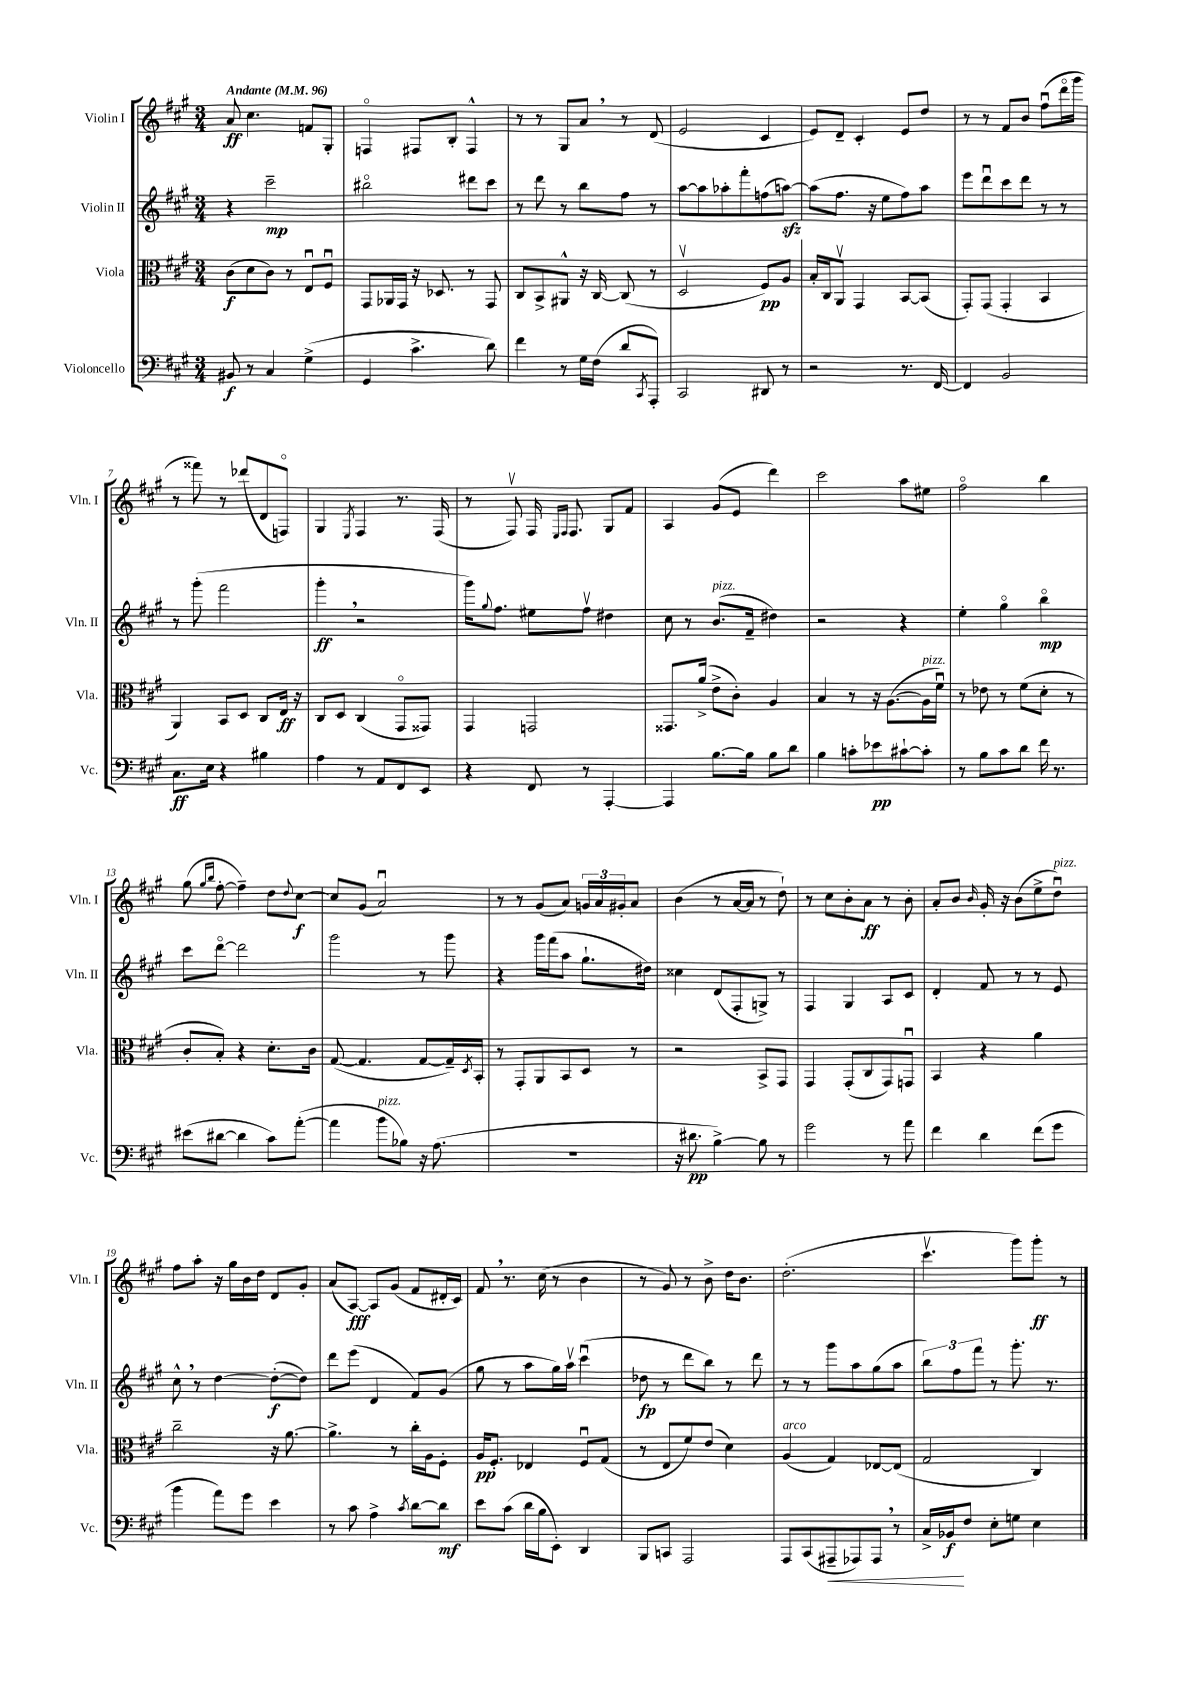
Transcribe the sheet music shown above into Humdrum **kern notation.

**kern	**dynam	**kern	**dynam	**kern	**dynam	**kern	**dynam
*part4	*part4	*part3	*part3	*part2	*part2	*part1	*part1
*staff4	*staff4	*staff3	*staff3	*staff2	*staff2	*staff1	*staff1
*I"Violoncello	*	*I"Viola	*	*I"Violin II	*	*I"Violin I	*
*I'Vc.	*	*I'Vla.	*	*I'Vln. II	*	*I'Vln. I	*
*clefF4	*	*clefC3	*	*clefG2	*	*clefG2	*
*k[f#c#g#]	*	*k[f#c#g#]	*	*k[f#c#g#]	*	*k[f#c#g#]	*
*M3/4	*	*M3/4	*	*M3/4	*	*M3/4	*
*MM96	*	*MM96	*	*MM96	*	*MM96	*
=1	=1	=1	=1	=1	=1	=1	=1
!	!	!	!	!	!	!LO:TX:a:B:t=Andante	!
8BB#X/	f	(8c#\L	f	4r	.	8a/	ff
8r	.	8d\	.	.	.	4.cc#\	.
4C#/	.	8c#\J)	.	2ccc#~\	mp	.	.
.	.	8r	.	.	.	.	.
(4G#^\	.	8Eu/L	.	.	.	8fn/L	.
.	.	8F#u/J	.	.	.	8G#'/J	.
=2	=2	=2	=2	=2	=2	=2	=2
4GG#/	.	8GG#/L	.	2bb#X\	.	4Fn/	.
.	.	16AA-X/L	.	.	.	.	.
.	.	16GG#/JJ	.	.	.	.	.
4.c#^\	.	16r	.	.	.	8F#X/L	.
.	.	8.D-X/	.	.	.	.	.
.	.	.	.	.	.	8B'/J	.
.	.	8r	.	8ddd#X\L	.	4F#^^/	.
8d\)	.	8GG#/	.	8ccc#\J	.	.	.
=3	=3	=3	=3	=3	=3	=3	=3
4f#\	.	8C#/L	.	8r	.	8r	.
.	.	8BB^/	.	8ddd\	.	8r	.
8r	.	8AA#X^^/J	.	8r	.	8G#/L	.
16G#\LL	.	16r	.	8bb\L	.	8a,/J	.
(16F#\JJ	.	[16C#/	.	.	.	.	.
8d/L	.	(8C#/]	.	8ff#\J	.	8r	.
8qCC#/	.	.	.	.	.	.	.
8AAA'/J)	.	8r	.	8r	.	(8d/	.
=4	=4	=4	=4	=4	=4	=4	=4
2CC#/	.	2Dv/	.	[8aa\L	.	2e/	.
.	.	.	.	8aa\]	.	.	.
.	.	.	.	8aa-X'\	.	.	.
.	.	.	.	8fff#'\	.	.	.
8DD#X/	.	8F#/L)	pp	(8ffn\	.	4c#/	.
8r	.	8A/J	.	[8aanzz\J)	.	.	.
=5	=5	=5	=5	=5	=5	=5	=5
2r	.	16B'/LL	.	(8aa\L]	.	8e/L)	.
.	.	16C#/J	.	.	.	.	.
.	.	8AAv/J	.	8.ff#\J	.	8d~/J	.
.	.	4GG#/	.	.	.	4c#'/	.
.	.	.	.	16r	.	.	.
.	.	.	.	8ee\L	.	.	.
8.r	.	[8BB/L	.	8ff#\)	.	8e/L	.
.	.	(8BB/J]	.	8aa\J	.	8dd/J	.
[16FF#/	.	.	.	.	.	.	.
=6	=6	=6	=6	=6	=6	=6	=6
4FF#/]	.	8GG#'/L)	.	8eee\L	.	8r	.
.	.	(8GG#/J	.	8dddu\	.	8r	.
2BB/	.	4GG#'/	.	8ccc#\	.	8f#/L	.
.	.	.	.	8ddd\J	.	8b/J	.
.	.	4BB/	.	8r	.	(8ff#u\L	.
.	.	.	.	8r	.	16ddd\L	.
.	.	.	.	.	.	16ggg#\JJ	.
!!LO:LB:g=z
=7	=7	=7	=7	=7	=7	=7	=7
8.C#\L	ff	4AA/)	.	8r	.	8r	.
.	.	.	.	(8ggg#'\	.	8fff##X\)	.
16E\Jk	.	.	.	.	.	.	.
4r	.	8BB/L	.	2fff#\	.	8r	.
.	.	8D/J	.	.	.	(8ddd-X/L	.
4B#X\	.	8C#/L	.	.	.	8d/	.
.	.	16E/Jk	ff	.	.	8Fn/J)	.
.	.	16r	.	.	.	.	.
=8	=8	=8	=8	=8	=8	=8	=8
4A\	.	8C#/L	.	4ggg#',\	ff	4G#/	.
.	.	8D/J	.	.	.	.	.
.	.	.	.	.	.	8qE/	.
8r	.	(4C#/	.	2r	.	4F#/	.
8AA/L	.	.	.	.	.	.	.
8FF#/	.	8GG#/L	.	.	.	8.r	.
8EE/J	.	8GG##X/J)	.	.	.	.	.
.	.	.	.	.	.	(16F#/	.
=9	=9	=9	=9	=9	=9	=9	=9
4r	.	4GG#/	.	16ggg#\KL)	.	8r	.
.	.	.	.	8qqgg#/	.	.	.
.	.	.	.	8.ff#\J	.	.	.
.	.	.	.	.	.	8F#v/)	.
8FF#/	.	2GGn/	.	8ee#X\L	.	16F#/	.
.	.	.	.	.	.	16qqE/LL	.
.	.	.	.	.	.	16qqF#/JJ	.
.	.	.	.	.	.	8.F#/	.
8r	.	.	.	8ff#v\J	.	.	.
[4AAA'/	.	.	.	4dd#X\	.	8G#/L	.
.	.	.	.	.	.	8f#/J	.
=10	=10	=10	=10	=10	=10	=10	=10
4AAA/]	.	8.GG##X/L	.	8cc#\	.	4A/	.
.	.	.	.	8r	.	.	.
.	.	(16a^/Jk	.	.	.	.	.
!	!	!	!	!LO:TX:a:i:t=pizz.	!	!	!
[8.B\L	.	8e^\L	.	(8.b/L	.	(8g#/L	.
.	.	8c#'\J)	.	.	.	8e/J	.
16B\Jk]	.	.	.	16f#~/Jk	.	.	.
8B\L	.	4A/	.	4dd#X\)	.	4ddd\)	.
8d\J	.	.	.	.	.	.	.
=11	=11	=11	=11	=11	=11	=11	=11
4B\	.	4B/	.	2r	.	2ccc#\	.
8cn'\L	.	8r	.	.	.	.	.
8e-X\	pp	16r	.	.	.	.	.
.	.	([8.A\L	.	.	.	.	.
[8c#X`\	.	.	.	4r	.	8aa\L	.
!	!	!LO:TX:a:i:t=pizz.	!	!	!	!	!
8c#'\J]	.	16A\L]	.	.	.	8ee#X\J	.
.	.	16f#u\JJ)	.	.	.	.	.
=12	=12	=12	=12	=12	=12	=12	=12
8r	.	8r	.	4ee'\	.	2ff#\	.
8B\L	.	8e-X\	.	.	.	.	.
8c#\	.	8r	.	4gg#\	.	.	.
8d\J	.	(8f#\L	.	.	.	.	.
16f#\	.	8d'\J	.	4bb\	mp	4bb\	.
8.r	.	.	.	.	.	.	.
.	.	8r	.	.	.	.	.
!!LO:LB:g=z
=13	=13	=13	=13	=13	=13	=13	=13
(8e#X\L	.	8c#'/L	.	8ccc#\L	.	(8gg#\	.
.	.	.	.	.	.	16qqgg#/LL	.
.	.	.	.	.	.	16qqbb/JJ	.
[8d#X\J	.	8B'/J)	.	[8ddd\J	.	[8ff#'\	.
4d#\]	.	4r	.	2ddd\]	.	4ff#~\])	.
8c#\L)	.	8.d'\L	.	.	.	8dd\L	.
.	.	.	.	.	.	8qqdd/	.
([8a'\J	.	.	.	.	.	[8cc#\J	f
.	.	16c#\Jk	.	.	.	.	.
=14	=14	=14	=14	=14	=14	=14	=14
4a\]	.	([8G#/	.	2ggg#\	.	8cc#/L]	.
.	.	4.G#/]	.	.	.	(8g#/J	.
!LO:TX:a:i:t=pizz.	!	!	!	!	!	!	!
8b\L	.	.	.	.	.	2au/)	.
8B-X\J)	.	.	.	.	.	.	.
16r	.	[8G#/L	.	8r	.	.	.
(8.A\	.	.	.	.	.	.	.
.	.	16G#~/L])	.	8ggg#\	.	.	.
.	.	8qD/	.	.	.	.	.
.	.	16BB'/JJ	.	.	.	.	.
=15	=15	=15	=15	=15	=15	=15	=15
2.r	.	8r	.	4r	.	8r	.
.	.	8GG#'/L	.	.	.	8r	.
.	.	8AA/	.	16ggg#\LL	.	(8g#/L	.
.	.	.	.	(16fff#\J	.	.	.
.	.	8BB/	.	8aa\J	.	8a/J)	.
.	.	8D/J	.	8.gg#`\L	.	24gn/LL	.
.	.	.	.	.	.	24a/	.
.	.	.	.	.	.	24g#X'/J	.
.	.	8r	.	.	.	8a/J	.
.	.	.	.	16dd#X\Jk)	.	.	.
=16	=16	=16	=16	=16	=16	=16	=16
16r	.	2r	.	4cc##X\	.	(4b\	.
8.d#X\	pp	.	.	.	.	.	.
[4B^\)	.	.	.	(8d/L	.	8r	.
.	.	.	.	8F#'/	.	[16a/LL	.
.	.	.	.	.	.	16a/JJ]	.
8B\]	.	8BB^/L	.	8Gn^/J)	.	8r	.
8r	.	8GG#/J	.	8r	.	8dd`\)	.
=17	=17	=17	=17	=17	=17	=17	=17
2g#\	.	4GG#/	.	4F#/	.	8r	.
.	.	.	.	.	.	8cc#\L	.
.	.	(8GG#'/L	.	4G#/	.	8b'\	.
.	.	8C#/	.	.	.	8a\J	ff
8r	.	8GG#/)	.	8A/L	.	8r	.
8a\	.	8GGnu/J	.	8c#/J	.	8b'\	.
=18	=18	=18	=18	=18	=18	=18	=18
4f#\	.	4BB/	.	4d'/	.	8a'/L	.
.	.	.	.	.	.	8b/J	.
.	.	.	.	.	.	16qqb/	.
4d\	.	4r	.	8f#/	.	16g#'/	.
.	.	.	.	.	.	16r	.
.	.	.	.	8r	.	(8b\L	.
(8f#\L	.	4a\	.	8r	.	8ee^\	.
!	!	!	!	!	!	!LO:TX:a:i:t=pizz.	!
8g#\J	.	.	.	8e/	.	8ddu\J)	.
!!LO:LB:g=z
=19	=19	=19	=19	=19	=19	=19	=19
4b\	.	2cc#~\	.	8cc#^^,\	.	8ff#\L	.
.	.	.	.	8r	.	8aa'\J	.
8a\L)	.	.	.	[4dd\	.	16r	.
.	.	.	.	.	.	16gg#\LL	.
8g#\J	.	.	.	.	.	16b\	.
.	.	.	.	.	.	16dd\JJ	.
4e\	.	16r	.	(8dd'\L_	f	8d/L	.
.	.	[8.a\	.	.	.	.	.
.	.	.	.	8dd\J])	.	8g#'/J	.
=20	=20	=20	=20	=20	=20	=20	=20
8r	.	4.a^\]	.	8ddd\L	.	(8a/L	.
8c#\	.	.	.	(8eee\J	.	[8A/J)	fff
4A^\	.	.	.	4d/	.	8A/L]	.
.	.	8r	.	.	.	(8g#/J	.
8qc#/	.	.	.	.	.	.	.
[8d\L	.	16cc#'\LL	.	8f#/L)	.	8f#/L	.
.	.	16A\J	.	.	.	.	.
8d\J]	mf	8F#'\J	.	(8g#/J	.	16d#X'/L	.
.	.	.	.	.	.	16c#/JJ)	.
=21	=21	=21	=21	=21	=21	=21	=21
8e\L	.	16A/KL	pp	8gg#\	.	8f#,/	.
.	.	8.F#'/J	.	.	.	.	.
(8c#\J	.	.	.	8r	.	8.r	.
16d\LL	.	4E-X/	.	8aa\L	.	.	.
16B\J	.	.	.	.	.	(16cc#\	.
8EE'\J)	.	.	.	16gg#\L)	.	8r	.
.	.	.	.	16aav\JJ	.	.	.
4DD/	.	8F#u/L	.	(4ccc#u\	.	4b\	.
.	.	(8G#/J	.	.	.	.	.
=22	=22	=22	=22	=22	=22	=22	=22
8BBB/L	.	8r	.	8dd-X\	fp	8r	.
8CCn/J	.	8E/L	.	8r	.	8g#/)	.
2AAA/	.	8f#/)	.	8ddd\L	.	8r	.
.	.	(8e/J	.	8bb\J)	.	8b^\	.
.	.	4d\)	.	8r	.	16dd\KL	.
.	.	.	.	.	.	8.b\J	.
.	.	.	.	8ddd\	.	.	.
=23	=23	=23	=23	=23	=23	=23	=23
!	!	!LO:TX:a:i:t=arco	!	!	!	!	!
8AAA/L	.	(4A/	.	8r	.	(2.dd'\	.
(8CC#/	.	.	.	8r	.	.	.
!	!LO:HP:b	!	!	!	!	!	!
8AAA#X~/	<	4G#/)	.	8ggg#\L	.	.	.
8AAA-X/)	.	.	.	8aa\	.	.	.
8AAA-,/J	.	[8E-X/L	.	(8gg#\	.	.	.
8r	.	(8E-/J]	.	8aa\J	.	.	.
=24	=24	=24	=24	=24	=24	=24	=24
16C#^/LL	.	2G#/	.	12bb\L)	.	4.ccc#v\	.
16BB-X/J	f	.	.	.	.	.	.
.	.	.	.	12ff#\	.	.	.
8F#/J	[	.	.	.	.	.	.
.	.	.	.	12fff#\J	.	.	.
8E'\L	.	.	.	8r	.	.	.
8Gn\J	.	.	.	8.ggg#'\	.	8ggg#\L)	.
4E\	.	4C#/)	.	.	.	8ggg#'\J	ff
.	.	.	.	8.r	.	.	.
.	.	.	.	.	.	8r	.
==	==	==	==	==	==	==	==
*-	*-	*-	*-	*-	*-	*-	*-
